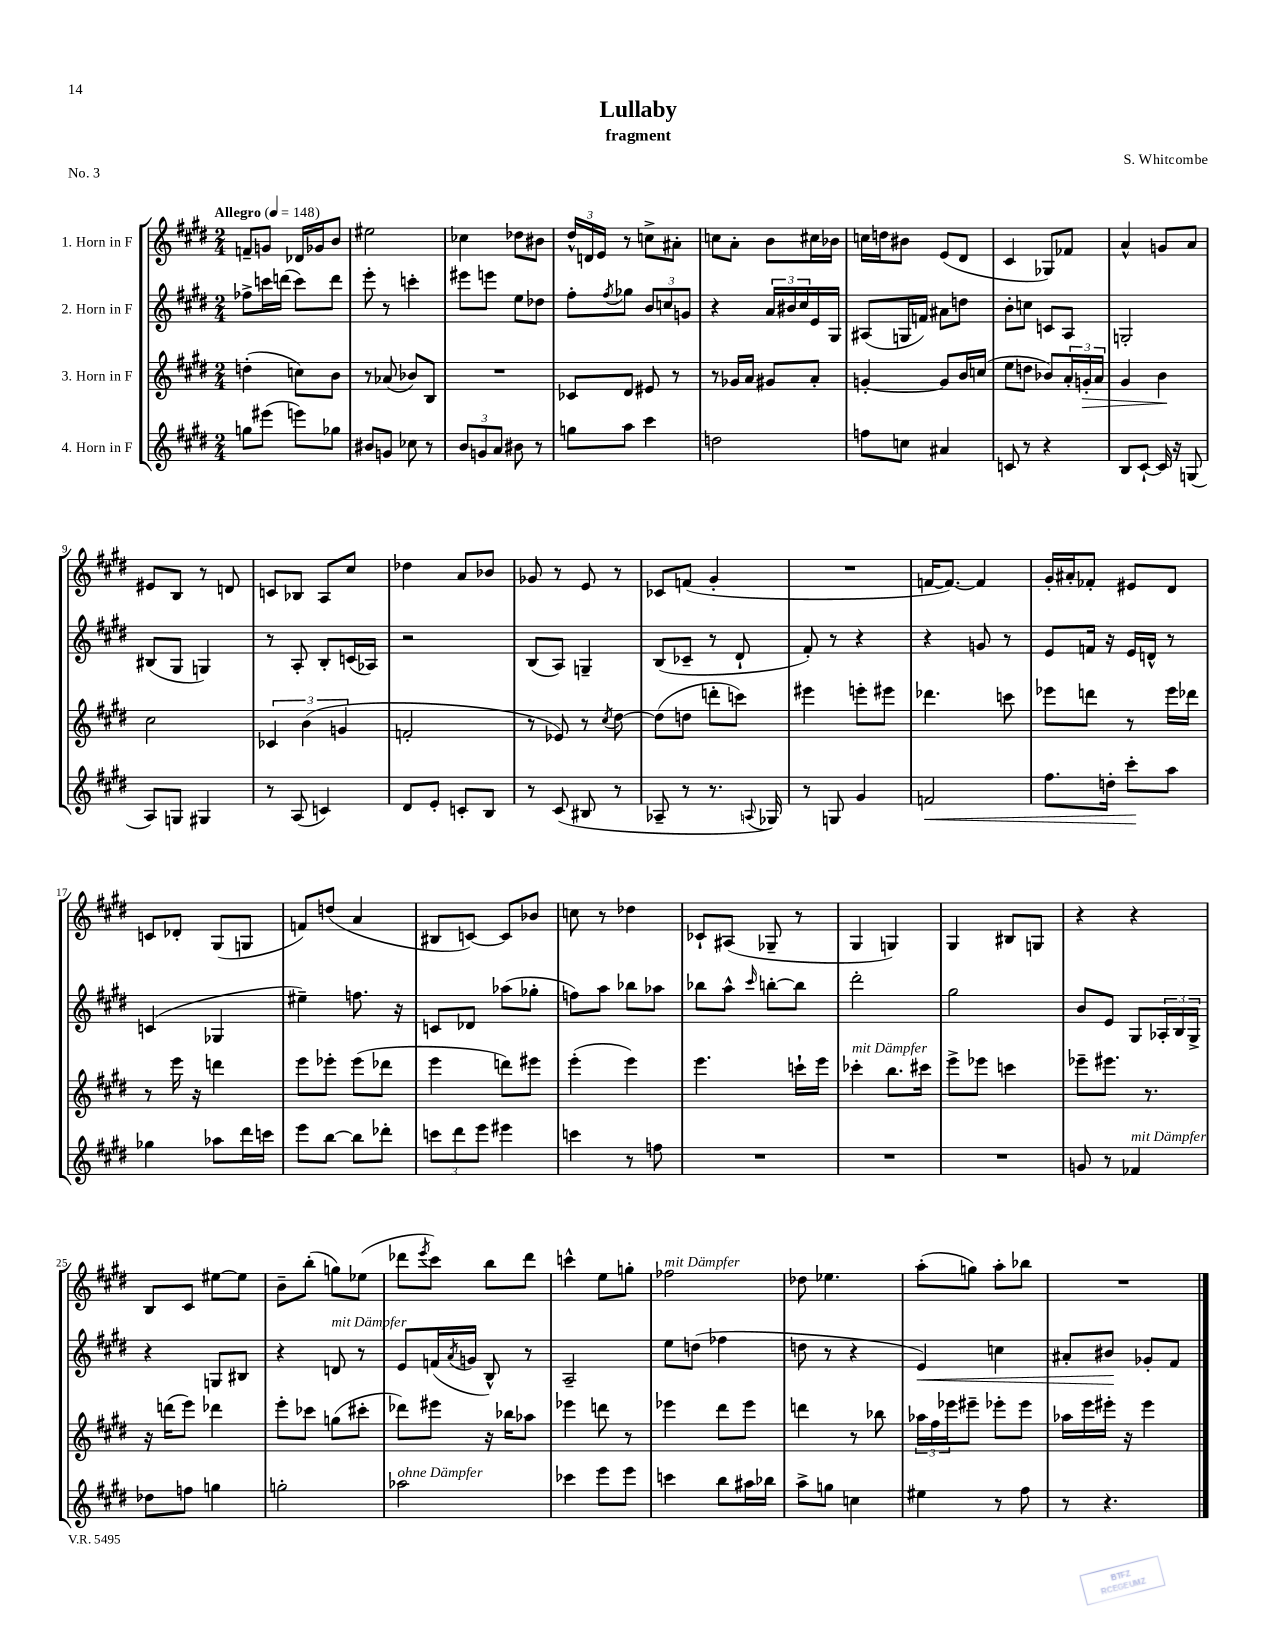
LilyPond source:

\header { title = "Lullaby" composer = "S. Whitcombe" subtitle = "fragment" piece = "No. 3" }
<<
\new StaffGroup <<
\new Staff = "s0" \with { instrumentName = "1. Horn in F" } {
    \clef treble \key e \major \numericTimeSignature \time 2/4 \tempo "Allegro" 4 = 148
    f'8-- g'8 des'16 ges'16 b'8 |
    eis''2 |
    ces''4 des''8 bis'8 |
    \tuplet 3/2 { dis''16-^ d'16 e'16 } r8 c''8-> ais'8-. |
    c''8 a'8-. b'8 cis''16 bes'16 |
    c''16 d''16 bis'8 e'8( dis'8 |
    cis'4 ges8) fes'8 |
    a'4-^ g'8 a'8 |
    eis'8 b8 r8 d'8 |
    c'8 bes8 a8 cis''8 |
    des''4 a'8 bes'8 |
    ges'8 r8 e'8 r8 |
    ces'8 f'8( gis'4-. |
    R2 |
    f'16~ f'8.~) f'4 |
    gis'16-. ais'16-. fes'8-. eis'8 dis'8 |
    c'8 des'8-. gis8( g8 |
    f'8) d''8( a'4 |
    bis8 c'8~) c'8 bes'8 |
    c''8 r8 des''4 |
    ces'8-! ais8( ges8-- r8 |
    gis4 g4) |
    gis4 bis8 g8 |
    r4 r4 |
    b8 cis'8 eis''8~ eis''8 |
    b'8-- b''8-.( g''8) ees''8( |
    des'''8 \acciaccatura { e'''8 } cis'''8) b''8 des'''8 |
    c'''4-^ e''8 g''8-. |
    fes''2^\markup { \italic "mit Dämpfer" } |
    des''8 ees''4. |
    a''8-.( g''8) a''8-. bes''8 |
    R2 \bar "|." |
}
\new Staff = "s1" \with { instrumentName = "2. Horn in F" } {
    \clef treble \key e \major \numericTimeSignature \time 2/4
    fes''8-> c'''16 d'''16( c'''8) d'''8 |
    e'''8-. r8 c'''4-. |
    eis'''8 e'''8 e''8 des''8 |
    fis''8-. \acciaccatura { fis''8 } ges''8 \tuplet 3/2 { b'8 c''8 g'8 } |
    r4 \tuplet 3/2 { a'16 bis'16 cis''16 } e'16 gis16 |
    ais8( g16 f'16) ais'8 d''8 |
    b'8-. c''8 c'8 a8 |
    g2-. |
    bis8( gis8 g4) |
    r8 a8-. b8-. c'16( aes16) |
    r2 |
    b8( a8) g4-- |
    b8( ces'8-- r8 dis'8-! |
    fis'8-.) r8 r4 |
    r4 g'8 r8 |
    e'8 f'16 r16 e'16 d'16-^ r8 |
    c'4( ges4 |
    eis''4--) f''8. r16 |
    c'8 des'8 aes''8( ges''8-. |
    f''8) a''8 bes''8 aes''8 |
    bes''8 a''8-^ \grace { cis'''16 } b''8~-. b''8 |
    dis'''2-. |
    gis''2 |
    b'8 e'8 gis8 \tuplet 3/2 { aes16-. b16 gis16-> } |
    r4 g8 bis8 |
    r4 d'8^\markup { \italic "mit Dämpfer" } r8 |
    e'8 f'16( \acciaccatura { a'8 } g'16 b8-^) r8 |
    a2-- |
    e''8 d''8( fes''4 |
    d''8 r8 r4 |
    e'4\<) c''4 |
    ais'8-. bis'8\! ges'8-. fis'8 \bar "|." |
}
\new Staff = "s2" \with { instrumentName = "3. Horn in F" } {
    \clef treble \key e \major \numericTimeSignature \time 2/4
    d''4-.( c''8) b'8 |
    r8 aes'8( bes'8) b8 |
    R2 |
    ces'8 dis'8 eis'8 r8 |
    r8 ges'16 a'16 gis'8 a'8-. |
    g'4~-. g'8 b'16 c''16( |
    e''8 d''8 bes'8) \tuplet 3/2 { a'16-. g'16-.\> a'16 } |
    gis'4 b'4\! |
    cis''2 |
    \tuplet 3/2 { ces'4 b'4( g'4 } |
    f'2-. |
    r8 ees'8) r8 \acciaccatura { cis''8 } dis''8~ |
    dis''8( d''8 d'''8-. c'''8) |
    eis'''4 e'''8-. eis'''8 |
    des'''4. c'''8 |
    ees'''8 d'''8 r8 ees'''16 des'''16 |
    r8 e'''16 r16 d'''4 |
    e'''8 ees'''8-. ees'''8( des'''8 |
    e'''4 d'''8) eis'''8 |
    e'''4-.( e'''4) |
    e'''4. c'''16-! e'''16 |
    ces'''4-.^\markup { \italic "mit Dämpfer" } b''8. cis'''16 |
    e'''8-> ees'''8 c'''4 |
    ees'''8-- eis'''8. r8. |
    r16 d'''16( e'''8) des'''4 |
    e'''8-. ces'''8 g''8( cis'''8-. |
    des'''8) eis'''8 r16 bes''16 aes''8 |
    ees'''4 d'''8 r8 |
    ees'''4 dis'''8 ees'''8 |
    d'''4 r8 bes''8 |
    \tuplet 3/2 { aes''16 fis''16 ees'''16 } eis'''8-- ees'''8-. ees'''8 |
    aes''16 e'''16 eis'''16-. r16 eis'''4 \bar "|." |
}
\new Staff = "s3" \with { instrumentName = "4. Horn in F" } {
    \clef treble \key e \major \numericTimeSignature \time 2/4
    g''8 eis'''8( e'''8) ges''8 |
    bis'8 g'8 ces''8 r8 |
    \tuplet 3/2 { b'8 g'8 a'8 } bis'8 r8 |
    g''8 a''8 cis'''4 |
    d''2 |
    f''8 c''8 ais'4 |
    c'8 r8 r4 |
    b8 cis'8~-! cis'16 r16 g8( |
    a8) g8 gis4 |
    r8 a8( c'4) |
    dis'8 e'8-. c'8-. b8 |
    r8 cis'8( bis8 r8 |
    aes8-- r8 r8. \appoggiatura { a8 } ges16) |
    r8 g8 gis'4 |
    f'2\< |
    fis''8. d''16-. cis'''8-.\! a''8 |
    ges''4 aes''8 dis'''16 c'''16 |
    e'''8 b''8~ b''8 des'''8-. |
    \tuplet 3/2 { c'''8 dis'''8 e'''8 } eis'''4 |
    c'''4 r8 f''8 |
    R2 |
    R2 |
    R2 |
    g'8 r8 fes'4^\markup { \italic "mit Dämpfer" } |
    des''8 f''8 g''4 |
    g''2-. |
    aes''2^\markup { \italic "ohne Dämpfer" } |
    ces'''4 e'''8 e'''8 |
    c'''4 b''8 ais''16 bes''16 |
    a''8-> g''8 c''4 |
    eis''4 r8 fis''8 |
    r8 r4. \bar "|." |
}
>>
>>
